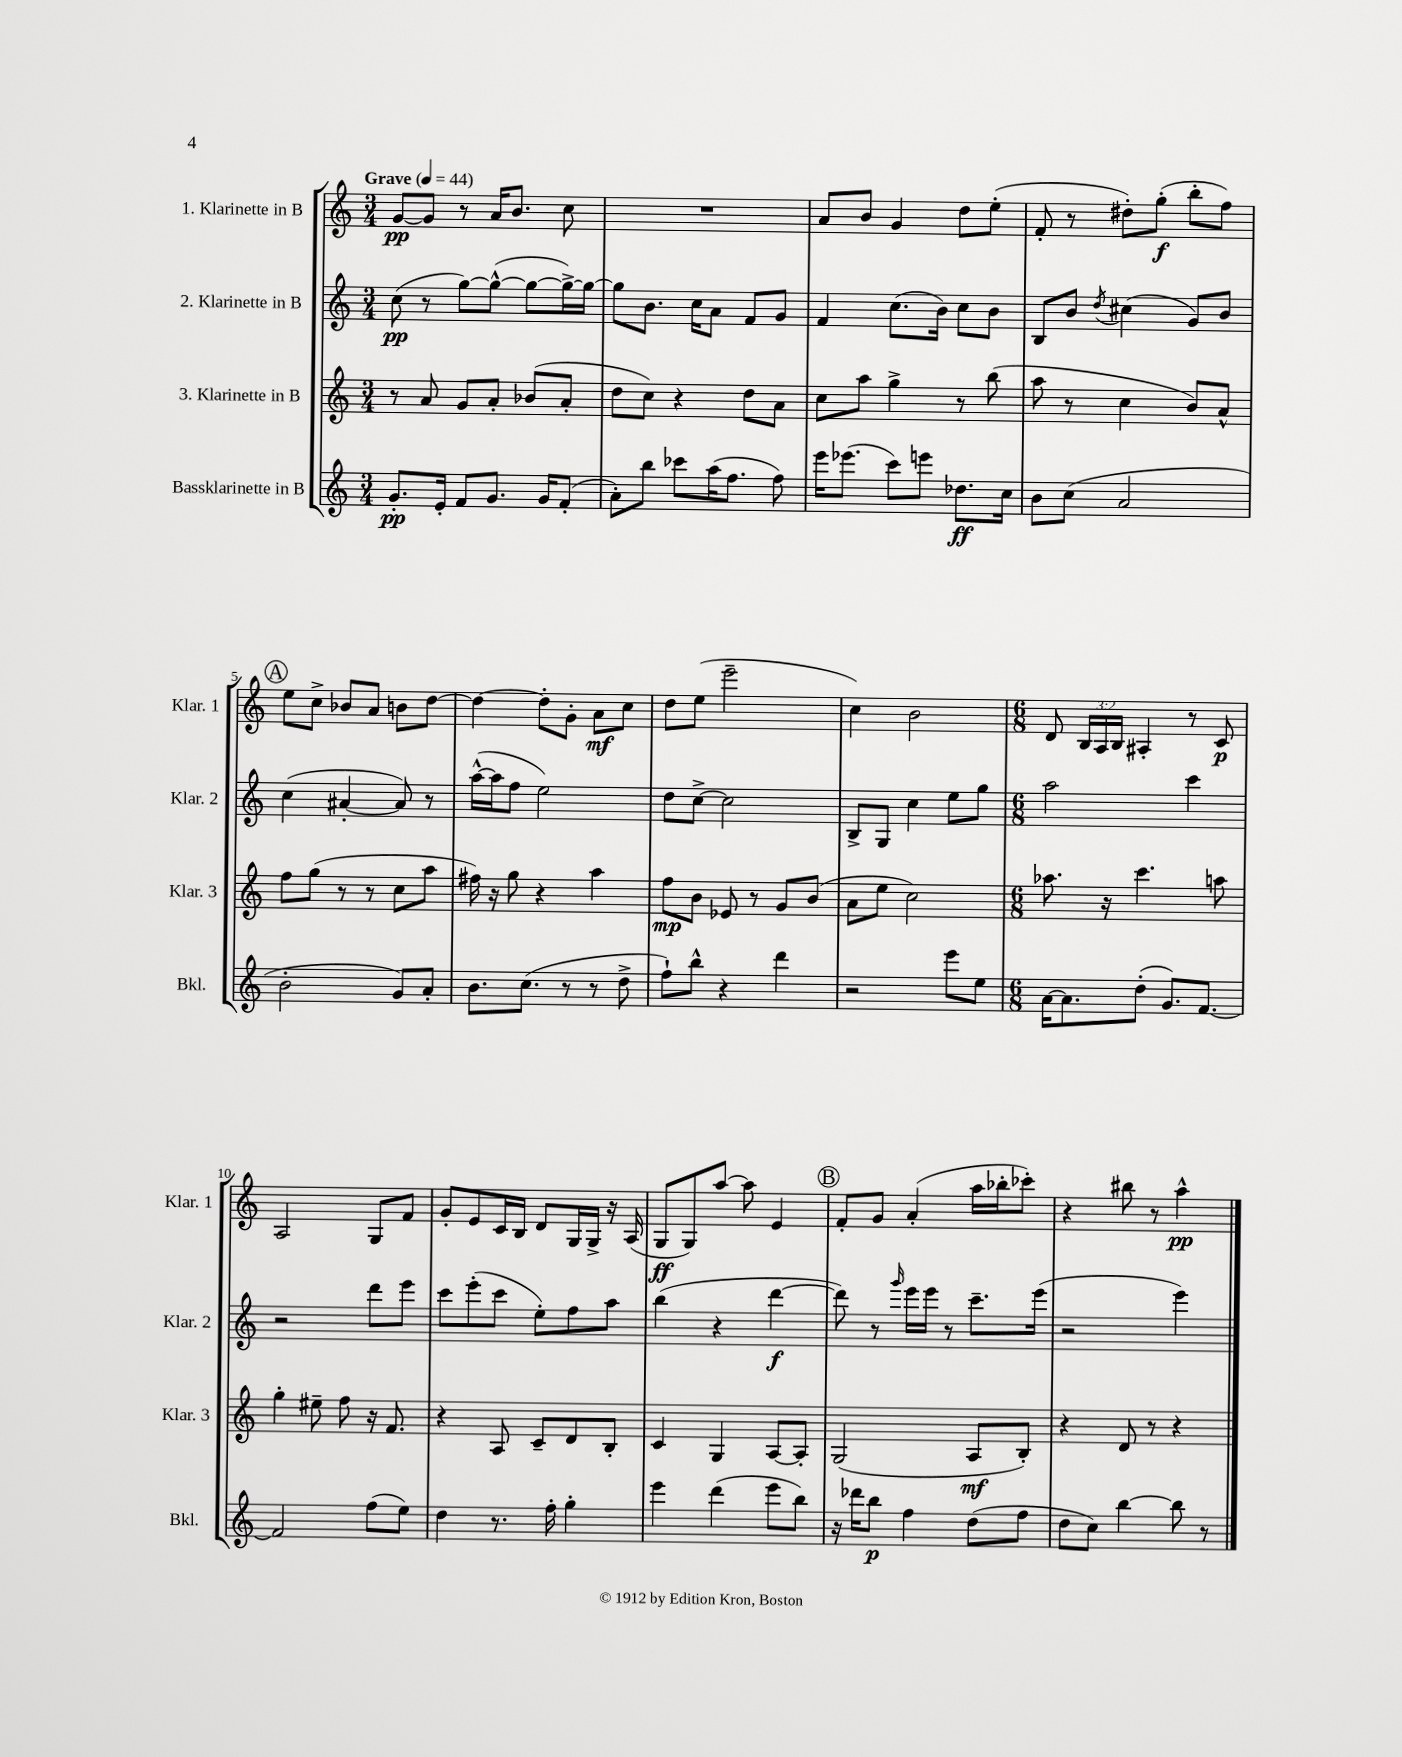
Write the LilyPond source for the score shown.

<<
\new StaffGroup <<
\new Staff = "s0" \with { instrumentName = "1. Klarinette in B" shortInstrumentName = "Klar. 1" } {
    \clef treble \key c \major \numericTimeSignature \time 3/4 \override Staff.TupletNumber.text = #tuplet-number::calc-fraction-text \tempo "Grave" 4 = 44
    \autoBeamOff g'8[~\pp g'8] r8 a'16[ b'8.] c''8 |
    R2. |
    a'8[ b'8] g'4 d''8[ e''8]-.( |
    f'8-. r8 dis''8[-.) g''8]-.\f( b''8[-. f''8]) |
    \mark \markup { \circle "A" } e''8[ c''8]-> bes'8[ a'8] b'8[ d''8]~ |
    d''4~ d''8[-. g'8]-. a'8[\mf c''8] |
    d''8[ e''8]( e'''2-- |
    c''4) b'2 |
    \numericTimeSignature \time 6/8 d'8 \tuplet 3/2 { b16[ a16 b16] } ais4-. r8 c'8\p |
    a2 g8[ f'8] |
    g'8[-. e'8 c'16 b16] d'8[ g16 g16]-> r16 a16( |
    g8[\ff g8) a''8]~ a''8 e'4 |
    \mark \markup { \circle "B" } f'8[-. g'8] a'4-.( a''16[ bes''16-. ces'''8]-.) |
    r4 bis''8 r8 a''4-^\pp \bar "|." |
}
\new Staff = "s1" \with { instrumentName = "2. Klarinette in B" shortInstrumentName = "Klar. 2" } {
    \clef treble \key c \major \numericTimeSignature \time 3/4
    \autoBeamOff c''8\pp( r8 g''8[~) g''8]~-^( g''8[~ g''16~->) g''16]~ |
    g''8[ b'8.] c''16[ a'8] f'8[ g'8] |
    f'4 c''8.[( b'16]) c''8[ b'8] |
    b8[ b'8] \acciaccatura { d''8 } cis''4( g'8[) b'8] |
    \mark \markup { \circle "A" } c''4( ais'4~-. ais'8) r8 |
    a''16[~-^( a''16 f''8] e''2) |
    d''8[ c''8]~-> c''2 |
    b8[-> g8] c''4 e''8[ g''8] |
    \numericTimeSignature \time 6/8 a''2 c'''4 |
    r2 d'''8[ e'''8] |
    c'''8[ e'''8-.( c'''8] e''8[-.) f''8 a''8] |
    b''4( r4 d'''4~\f |
    \mark \markup { \circle "B" } d'''8) r8 \grace { g'''16 } e'''16[ e'''16] r8 c'''8.[-- e'''16]( |
    r2 e'''4) \bar "|." |
}
\new Staff = "s2" \with { instrumentName = "3. Klarinette in B" shortInstrumentName = "Klar. 3" } {
    \clef treble \key c \major \numericTimeSignature \time 3/4
    \autoBeamOff r8 a'8 g'8[ a'8]-. bes'8[( a'8]-. |
    d''8[ c''8]) r4 d''8[ a'8] |
    c''8[ a''8] g''4-> r8 b''8( |
    a''8 r8 c''4 b'8[) a'8]-^ |
    \mark \markup { \circle "A" } f''8[ g''8]( r8 r8 c''8[ a''8] |
    fis''16) r16 g''8 r4 a''4 |
    f''8[\mp b'8] ees'8 r8 g'8[ b'8]( |
    a'8[ e''8] c''2) |
    \numericTimeSignature \time 6/8 aes''8. r16 c'''4. a''8 |
    g''4-. eis''8-- f''8 r16 f'8. |
    r4 a8 c'8[-- d'8 b8]-. |
    c'4 g4 a8[~ a8]-. |
    \mark \markup { \circle "B" } g2( a8[\mf b8]-.) |
    r4 d'8 r8 r4 \bar "|." |
}
\new Staff = "s3" \with { instrumentName = "Bassklarinette in B" shortInstrumentName = "Bkl." } {
    \clef treble \key c \major \numericTimeSignature \time 3/4
    \autoBeamOff g'8.[-.\pp e'16]-. f'8[ g'8.] g'16[ f'8]-.( |
    a'8[-.) b''8] ces'''8[ a''16( f''8.] f''8) |
    e'''16[ ees'''8.]( c'''8[) e'''8] des''8.[\ff c''16] |
    b'8[ c''8]( a'2 |
    \mark \markup { \circle "A" } b'2-. g'8[) a'8]-. |
    b'8.[ c''8.]( r8 r8 d''8-> |
    f''8[-!) b''8]-^ r4 d'''4 |
    r2 e'''8[ e''8] |
    \numericTimeSignature \time 6/8 a'16[~ a'8. d''8]-.( g'8.[) f'8.]~ |
    f'2 f''8[( e''8]) |
    d''4 r8. f''16-. g''4-. |
    e'''4 d'''4( e'''8[ b''8]) |
    \mark \markup { \circle "B" } r16 des'''16[ b''8]\p f''4 d''8[( f''8] |
    d''8[ c''8]) b''4~ b''8 r8 \bar "|." |
}
>>
>>
